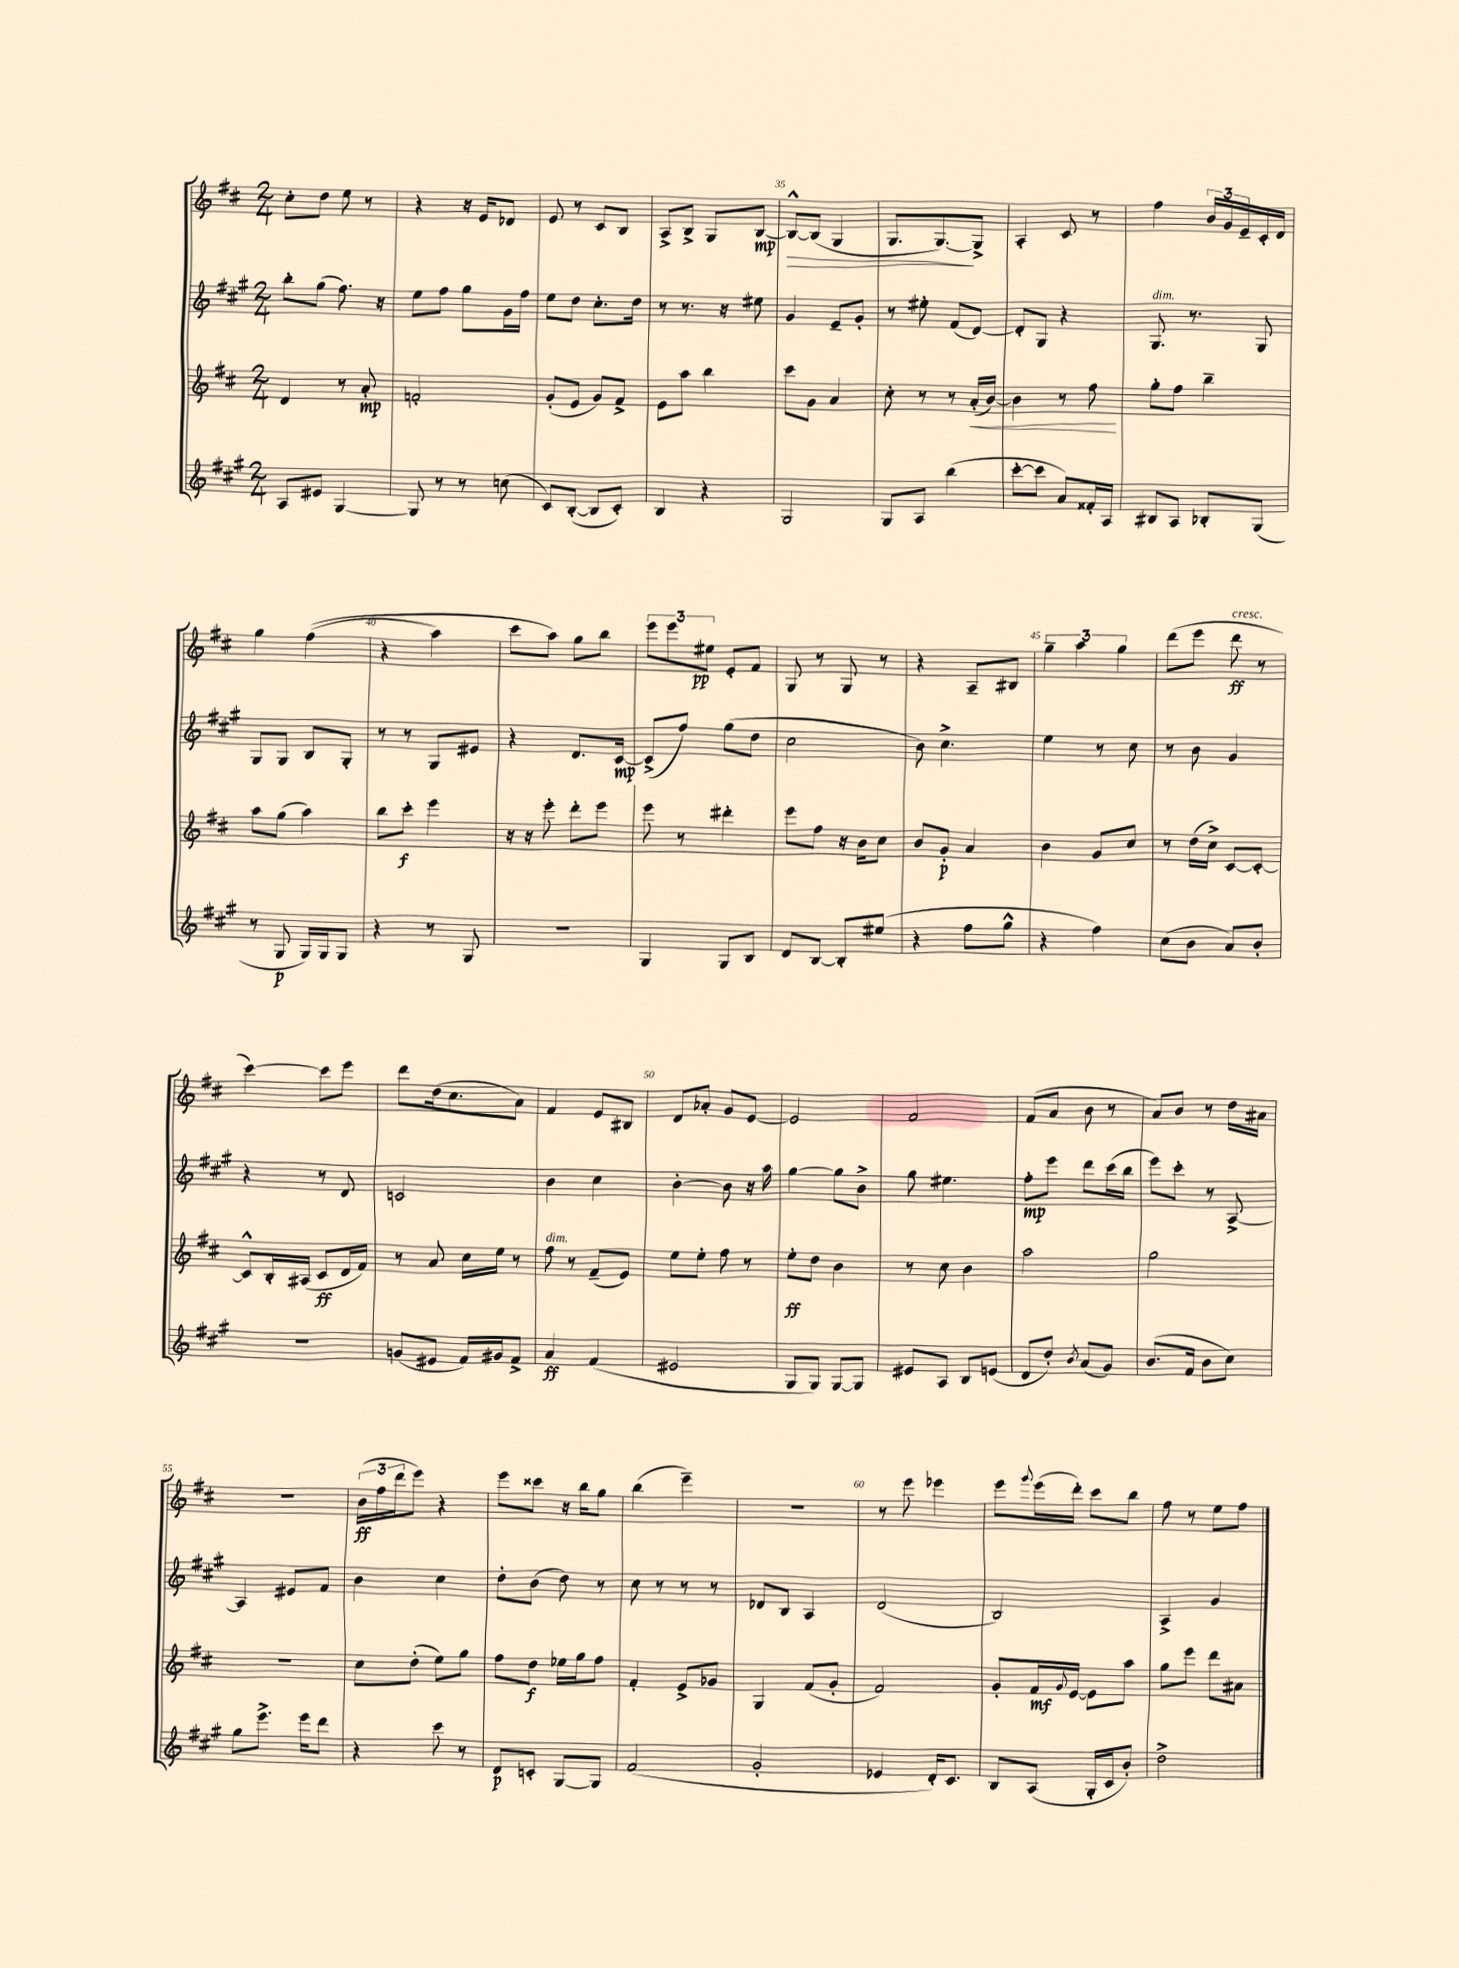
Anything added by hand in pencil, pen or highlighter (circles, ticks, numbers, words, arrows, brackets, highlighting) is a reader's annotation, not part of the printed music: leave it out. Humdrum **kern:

**kern	**kern	**kern	**kern
*staff4	*staff3	*staff2	*staff1
*clefG2	*clefG2	*clefG2	*clefG2
*k[f#c#g#]	*k[f#c#]	*k[f#c#g#]	*k[f#c#]
*M2/4	*M2/4	*M2/4	*M2/4
8A	4d	8bb'	8cc#'
8e#	.	(8gg#	8dd
[4G#	8r	8.ff#)	8ee
.	8a'	.	8r
.	.	16r	.
=	=	=	=
8G#]	2f'	8ee	4r
8r	.	8ff#	.
8r	.	8gg#	16r
.	.	.	16e
(8cc	.	16g#	8d-
.	.	16ff#	.
=	=	=	=
8c#)	(8g'	8ee	8e
([8B'	8e	8dd	8r
8B]	8g)	8.cc#'	8c#
8c#')	8f#^	.	8B
.	.	16dd	.
=	=	=	=
4B	8e	8r	8A^
.	8aa	8.r	8B^
4r	4bb	.	8G
.	.	16r	.
.	.	8ee#	[8B
=	=	=	=
2G#	8ccc#	4g#	8B^^_
.	8g	.	(8B]
.	4a	8e~	4G
.	.	8g#'	.
=	=	=	=
8G#	8cc#'	8r	8.G
8A	8r	8ee#'	.
.	.	.	[8.G)
(4bb	8r	(8f#	.
.	(16a'	[8d)	8G^]
.	[16b)	.	.
=	=	=	=
[8ccc#'	4b]	8d']	4A'
8ccc#]	.	8G#	.
8a)	8r	4r	8c#
16f##'	8ff#	.	8r
16A	.	.	.
=	=	=	=
8B#	8gg'	8.G#	4ff#
8A	8ff#	.	.
.	.	8.r	.
8B-'	4bb~	.	24b
.	.	.	24g
.	.	.	24e~
(8G#	.	8G#	16c#'
.	.	.	16d
=	=	=	=
8r	8aa	8G#	4gg
8G#	(8gg	8G#	.
16G#)	4aa)	8B	&((4ff#
16G#	.	.	.
8G#	.	8G#'	.
=	=	=	=
4r	8bb	8r	4r
.	8ccc#'	8r	.
8r	4eee	8G#	4aa)
8G#	.	8e#	.
=	=	=	=
2r	16r	4r	8ccc#
.	16r	.	.
.	8eee'	.	8aa&)
.	8ddd'	8.d	8gg
.	8eee	.	8bb
.	.	[16c#	.
=	=	=	=
4G#	8eee	(8c#^]	12eee
.	.	.	12eee
.	8r	8ff#)	.
.	.	.	12ee#
8G#	4ddd#'	(8gg#	8e'
8B	.	8dd	8f#
=	=	=	=
8d	8eee	2cc#	8G
[8B	8ff#	.	8r
8B']	16r	.	8G
.	16b	.	.
(8ee#	8cc#	.	8r
=	=	=	=
4r	8b	8b)	4r
.	8g'	4.cc#^	.
8ff#	4a	.	8A~
8gg#^^	.	.	8B#
=	=	=	=
4r	4b	4ee	6gg~
.	.	.	6aa
4ff#)	8g	8r	.
.	.	.	6gg
.	8cc#	8cc#	.
=	=	=	=
(8cc#	8r	8r	(8ddd
8b	(16dd	8b	8eee
.	16cc#^)	.	.
8a)	[8c#	4g#	8ddd
8b'	8c#'_	.	8r
=	=	=	=
2r	8c#^^]	4r	[4ccc#)
.	16B'	.	.
.	(16A#	.	.
.	8c#	8r	8ccc#]
.	16d	8d	8eee
.	16f#)	.	.
=	=	=	=
(8g	8r	2c	8ddd
8e#	8a	.	(16dd
.	.	.	8.cc#
16f#)	16cc#	.	.
16g#	16ee	.	.
8f#^	8r	.	8a)
=	=	=	=
4a	8ff#	4b	4f#
.	8r	.	.
(4f#	(8f#~	4cc#	8e
.	8e)	.	8B#
=	=	=	=
2e#	8ee	[4b'	8d
.	8ee'	.	8a-'
.	8ff#	8b]	8g
.	8r	16r	[8e
.	.	16aa	.
=	=	=	=
8G#	8ee'	[4gg#	2e]
8G#)	8dd	.	.
[8G#	4b	8gg#]	.
8G#]	.	8b^	.
=	=	=	=
8e#	8r	8gg#	2f#
8A	8cc#	4.ee#	.
8B	4b	.	.
(8e	.	.	.
=	=	=	=
8d	2aa	8ff#'	(8f#
8dd')	.	8eee	8a
8qb	.	.	.
(8a	.	8ddd	8b
8g#)	.	(16ccc#	8r
.	.	16bb	.
=	=	=	=
(8.b	2gg	8eee)	8a)
.	.	8ccc#'	8b
16f#	.	.	.
8b	.	8r	8r
8cc#)	.	[8A^	16dd
.	.	.	16a#
=	=	=	=
8gg#	2r	4A]	2r
8.eee^	.	.	.
.	.	8e#	.
16eee	.	.	.
8ddd	.	8f#	.
=	=	=	=
4r	8cc#	4b	(24b
.	.	.	24ff#
.	.	.	24ddd
.	(8dd'	.	8eee)
8ccc#	8ee)	4cc#	4r
8r	8gg	.	.
=	=	=	=
8d	8ff#	8dd'	8eee
8c'	8dd	(8b	8ccc##
[8G#	16ee-	8dd)	16r
.	16gg	.	16bb
8G#]	8ff#	8r	8gg
=	=	=	=
(2f#	4f#'	8cc#	(4bb
.	.	8r	.
.	8e^	8r	4eee~)
.	8g-	8r	.
=	=	=	=
2g#'	4G	8d-	2r
.	.	8B	.
.	(8f#	4A	.
.	8g'	.	.
=	=	=	=
4e-	2f#)	(2d	8r
.	.	.	8eee
16d')	.	.	4eee-
8.c#	.	.	.
=	=	=	=
8B	8g'	2B)	8eee
.	.	.	8qqggg
(8A	16f#	.	(16eee
.	8qqg	.	.
.	[16e	.	16ddd')
16G#'	8e]	.	8ccc#
16c#	.	.	.
8b')	8aa	.	8bb
=	=	=	=
2dd^	8gg	4A^	8ff#
.	8eee	.	8r
.	8ddd	4g#	8ee
.	8a#	.	8ff#
==	==	==	==
*-	*-	*-	*-
